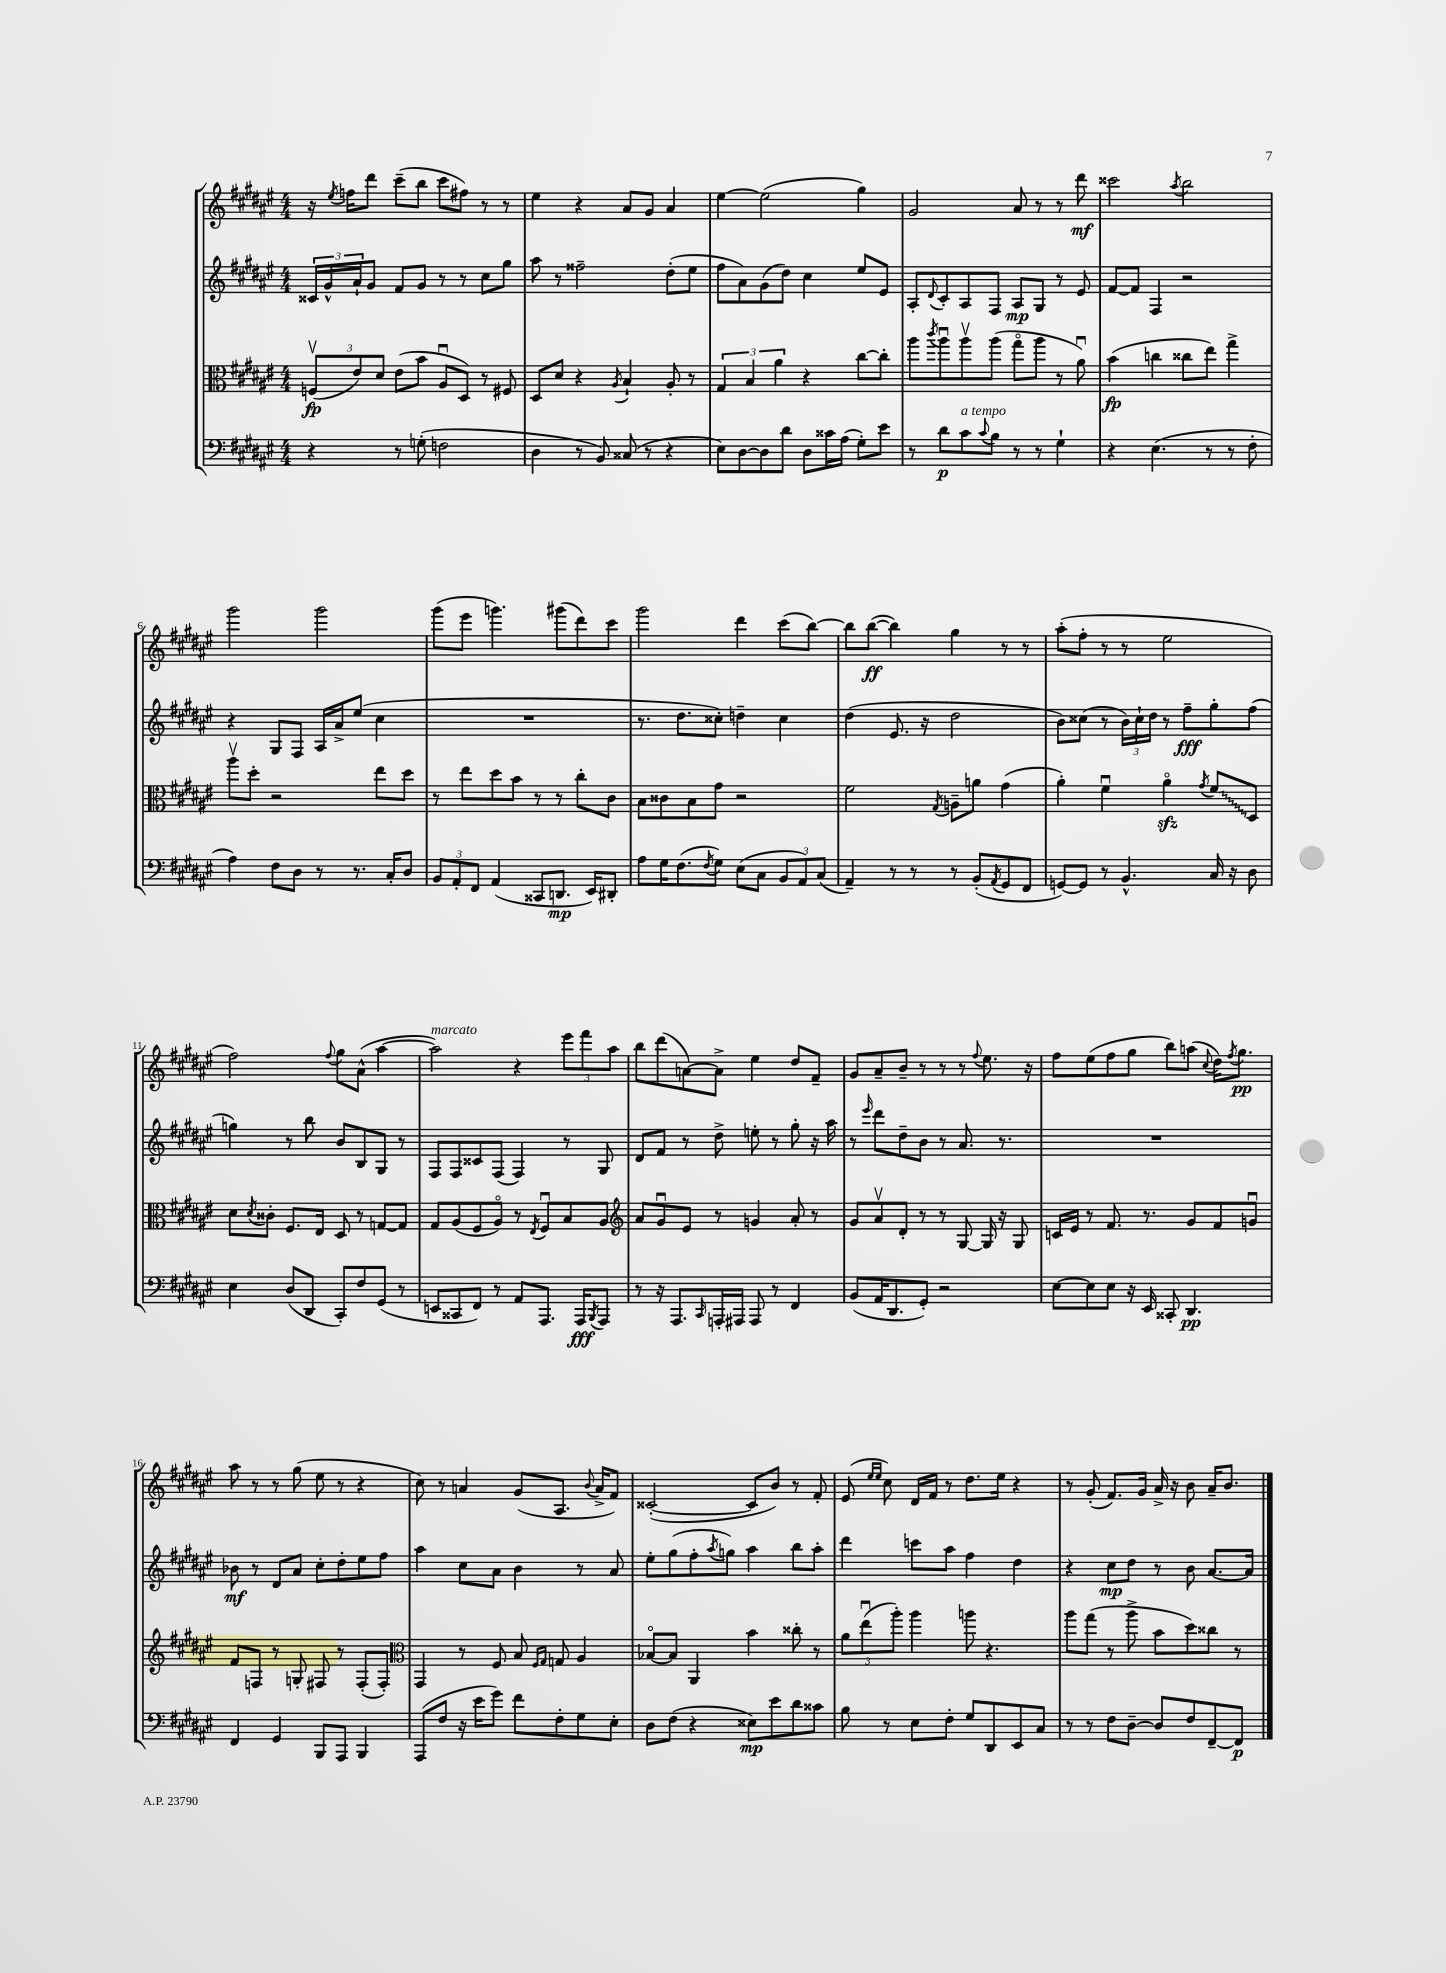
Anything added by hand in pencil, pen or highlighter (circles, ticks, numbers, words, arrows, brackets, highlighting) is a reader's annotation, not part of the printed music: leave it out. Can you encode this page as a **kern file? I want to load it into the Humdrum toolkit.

**kern	**kern	**kern	**kern
*staff4	*staff3	*staff2	*staff1
*clefF4	*clefC3	*clefG2	*clefG2
*k[f#c#g#d#a#e#]	*k[f#c#g#d#a#e#]	*k[f#c#g#d#a#e#]	*k[f#c#g#d#a#e#]
*M4/4	*M4/4	*M4/4	*M4/4
4r	(12Fv	24c##	16r
.	.	24g#^^	.
.	.	.	8qee#
.	.	.	16ff
.	12e#)	24a#`	.
.	.	8g#	8ddd#
.	12d#	.	.
8r	(8e#	8f#	(8ccc#~
(8G'	8b	8g#	8bb
2F	8A#u	8r	8ccc#
.	8D#)	8r	8ff#)
.	8r	8cc#	8r
.	8F#	8gg#	8r
=	=	=	=
4D#	8D#	8aa#	4ee#
.	8d#	8r	.
8r	4r	2ff##~	4r
8BB)	.	.	.
.	8qA#	.	.
(8C##	4B`	.	8a#
8r	.	.	8g#
4r	8A#'	(8dd#'	4a#
.	8r	8ee#	.
=	=	=	=
8E#)	6G#	8ff#	[4ee#
[8D#	.	8a#)	.
.	6B	.	.
8D#]	.	(8g#	(2ee#]
.	6a#	.	.
8d#	.	8dd#)	.
8D#	4r	4cc#	.
16c##	.	.	.
(16A#	.	.	.
8G#')	[8cc#	8ee#	4gg#)
8e#	8cc#']	8e#	.
=	=	=	=
8r	8aa#	8A#'	2g#
.	8qccc#	8qqd#	.
8d#	8aa#u	8c#'	.
8c#	8aa#v	8A#	.
8qqc#	.	.	.
8B	(8aa#	8F#	.
8r	8gg#o	8A#	8a#
8r	8aa#	8G#	8r
4G#`	8r	8r	8r
.	8a#u)	8e#	8ddd#
=	=	=	=
4r	(4b	[8f#	2ccc##
.	.	8f#]	.
(4.E#	4cc	4F#	.
.	.	.	8qaa#
.	8cc##	2r	2bb
8r	8ee#)	.	.
8r	4gg#^	.	.
8F#'	.	.	.
=	=	=	=
4A#)	8aa#v	4r	2ggg#
.	8dd#'	.	.
8F#	2r	8G#	.
8D#	.	8F#	.
8r	.	16A#	2ggg#
.	.	16a#^	.
8.r	.	(8ee#	.
.	8ee#	4cc#	.
16C#'	.	.	.
8D#	8dd#	.	.
=	=	=	=
12BB	8r	1r	(8ggg#
12AA#'	.	.	.
.	8ee#	.	8eee#
12FF#	.	.	.
(4AA#	8dd#	.	4.ggg)
.	8b	.	.
8CC##	8r	.	.
8.DD	8r	.	(8ggg#
.	8cc#'	.	8ddd#)
16EE#)	.	.	.
8DD#'	8c#	.	8ccc#
=	=	=	=
8A#	8B	8.r	2ggg#
16G#	8c##	.	.
(8.F#	.	8.dd#	.
.	8B	.	.
8qF#	.	.	.
8G#)	8g#	8cc##')	.
(8E#	2r	4dd~	4ddd#
8C#	.	.	.
12BB	.	4cc##	(8ccc#
12AA#)	.	.	.
.	.	.	[8bb)
(12C#	.	.	.
=	=	=	=
4AA#~)	2f#	(4dd#	8bb]
.	.	.	([8bb
8r	.	8.e#	4bb])
8r	.	.	.
.	.	16r	.
.	8qG#	.	.
8r	8A~	2dd#	4gg#
(8BB'	8a	.	.
8qAA#	.	.	.
8GG#	(4g#	.	8r
8FF#	.	.	8r
=	=	=	=
[8GG)	4a#')	8b)	(8aa#'
8GG]	.	(8cc##	8ff#'
8r	4f#u	8r	8r
4.BB^^	.	24b)	8r
.	.	24cc##`	.
.	.	24dd#	.
.	4a#o	8r	2ee#
.	.	8ff#~	.
.	8qg#	.	.
16C#	8f#	8gg#'	.
16r	.	.	.
8D#	8D#	(8ff#	.
=	=	=	=
4E#	8d#	4gg)	2ff#)
.	8qd#	.	.
.	8c##'	.	.
(8D#	8.F#	8r	.
8DD#	.	8bb	.
.	16E#	.	.
.	.	.	8qqff#
8CC#')	8D#	8b	8gg#
8F#	8r	8B	(8a#^^
(8GG#	[8G	8G#	[4aa#
8r	8G]	8r	.
=	=	=	=
8EE	8G#	8F#	2aa#])
8CC##	(8A#	8F#	.
8FF#)	8F#	8c##	.
8r	8A#o)	(8F#	.
8AA#	8r	4F#)	4r
.	8qE#	.	.
8.AAA#	8F#u	.	.
.	8B	8r	12eee#
16AAA#	.	.	.
.	.	.	12fff#
8qBBB	.	.	.
8AAA#	8A#	8G#	.
.	.	.	12aa#
=	=	=	=
*	*clefG2	*	*
8r	8a#	8d#	8bb
16r	8g#u	8f#	(8ddd#
8.AAA#	.	.	.
.	8e#	8r	[8a)
16qqCC#	.	.	.
16AAA'	8r	8dd#^	8a^]
16AAA#	.	.	.
8AAA#	4g	8ee'	4ee#
8r	.	8r	.
4FF#	8a#'	8gg#'	8dd#
.	8r	16r	8f#~
.	.	16aa#	.
=	=	=	=
(8BB	8g#	8r	8g#
.	.	16qqeee#	.
16AA#	8a#v	8ddd#	8a#~
8.DD#	.	.	.
.	8d#'	8dd#~	8b~
8GG#')	8r	8b	8r
2r	8r	8r	8r
.	[8G#	8.a#	8r
.	.	.	8qqff#
.	16G#]	.	8.ee#
.	16r	8.r	.
.	8G#	.	.
.	.	.	16r
=	=	=	=
[8E#	16c	1r	8ff#
.	16e#	.	.
8E#]	8r	.	(8ee#
8E#	8.f#	.	8ff#
16r	.	.	8gg#
16EE#	8.r	.	.
8CC##'	.	.	8bb)
4.DD#	8g#	.	(8aa
.	.	.	8qqcc#
.	8f#	.	16dd#)
.	.	.	8qff#
.	.	.	8.gg#
.	8gu	.	.
=	=	=	=
4FF#	8f#	8b-	8aa#
.	8F	8r	8r
4GG#	8r	8d#	8r
.	8G'	8a#	(8gg#
8BBB	8F#	8cc#'	8ee#
8AAA#	8r	8dd#'	8r
4BBB	(8F#'	8ee#	4r
.	8F#')	8ff#	.
=	=	=	=
*	*clefC3	*	*
(8AAA#	4GG#	4aa#	8cc#)
8F#	.	.	8r
16r	8r	8cc#	4a
16e#	.	.	.
8g#)	8F#	8a#	.
8f#	8B	4b	(8g#
.	16qqF#	.	.
.	16qqG#	.	.
8F#'	8G	.	8.A#
8G#	4A#	8r	.
.	.	.	8qqb
.	.	.	16a^
8E#'	.	8a#	8f#)
=	=	=	=
8D#	[8B-o	8ee#'	([2c##'
(8F#	8B-]	(8gg#	.
4r	4AA#	8ff#'	.
.	.	8qaa#	.
.	.	8gg)	.
8E##)	4b	4aa#	8c##]
8e#	.	.	8b)
8d#	8cc##'	8bb	8r
8c##	8r	8aa#'	8f#'
=	=	=	=
8B	12a#	4ddd#	(8e#
.	(12ee#u	.	.
.	.	.	16qqee#
.	.	.	16qqee#
8r	.	.	8cc#)
.	12aa#')	.	.
8E#	4aa#	8ccc	16d#
.	.	.	16f#
8F#'	.	8aa#	8r
8G#	8aa	4ff#	8.dd#
8DD#	4.r	.	.
.	.	.	16ee#
8EE#	.	4dd#	4r
8C#	.	.	.
=	=	=	=
8r	8aa#	4r	8r
8r	(8gg#	.	(8g#'
8F#	8r	8cc#	8.f#)
[8D#~	8aa#^	8dd#	.
.	.	.	16g#
8D#]	8b	8r	16a#^
.	.	.	16r
8F#	8dd#)	8b	8b
[8FF#~	8cc##	[8.a#	16a#~
.	.	.	8.b
8FF#]	8r	.	.
.	.	16a#]	.
==	==	==	==
*-	*-	*-	*-
